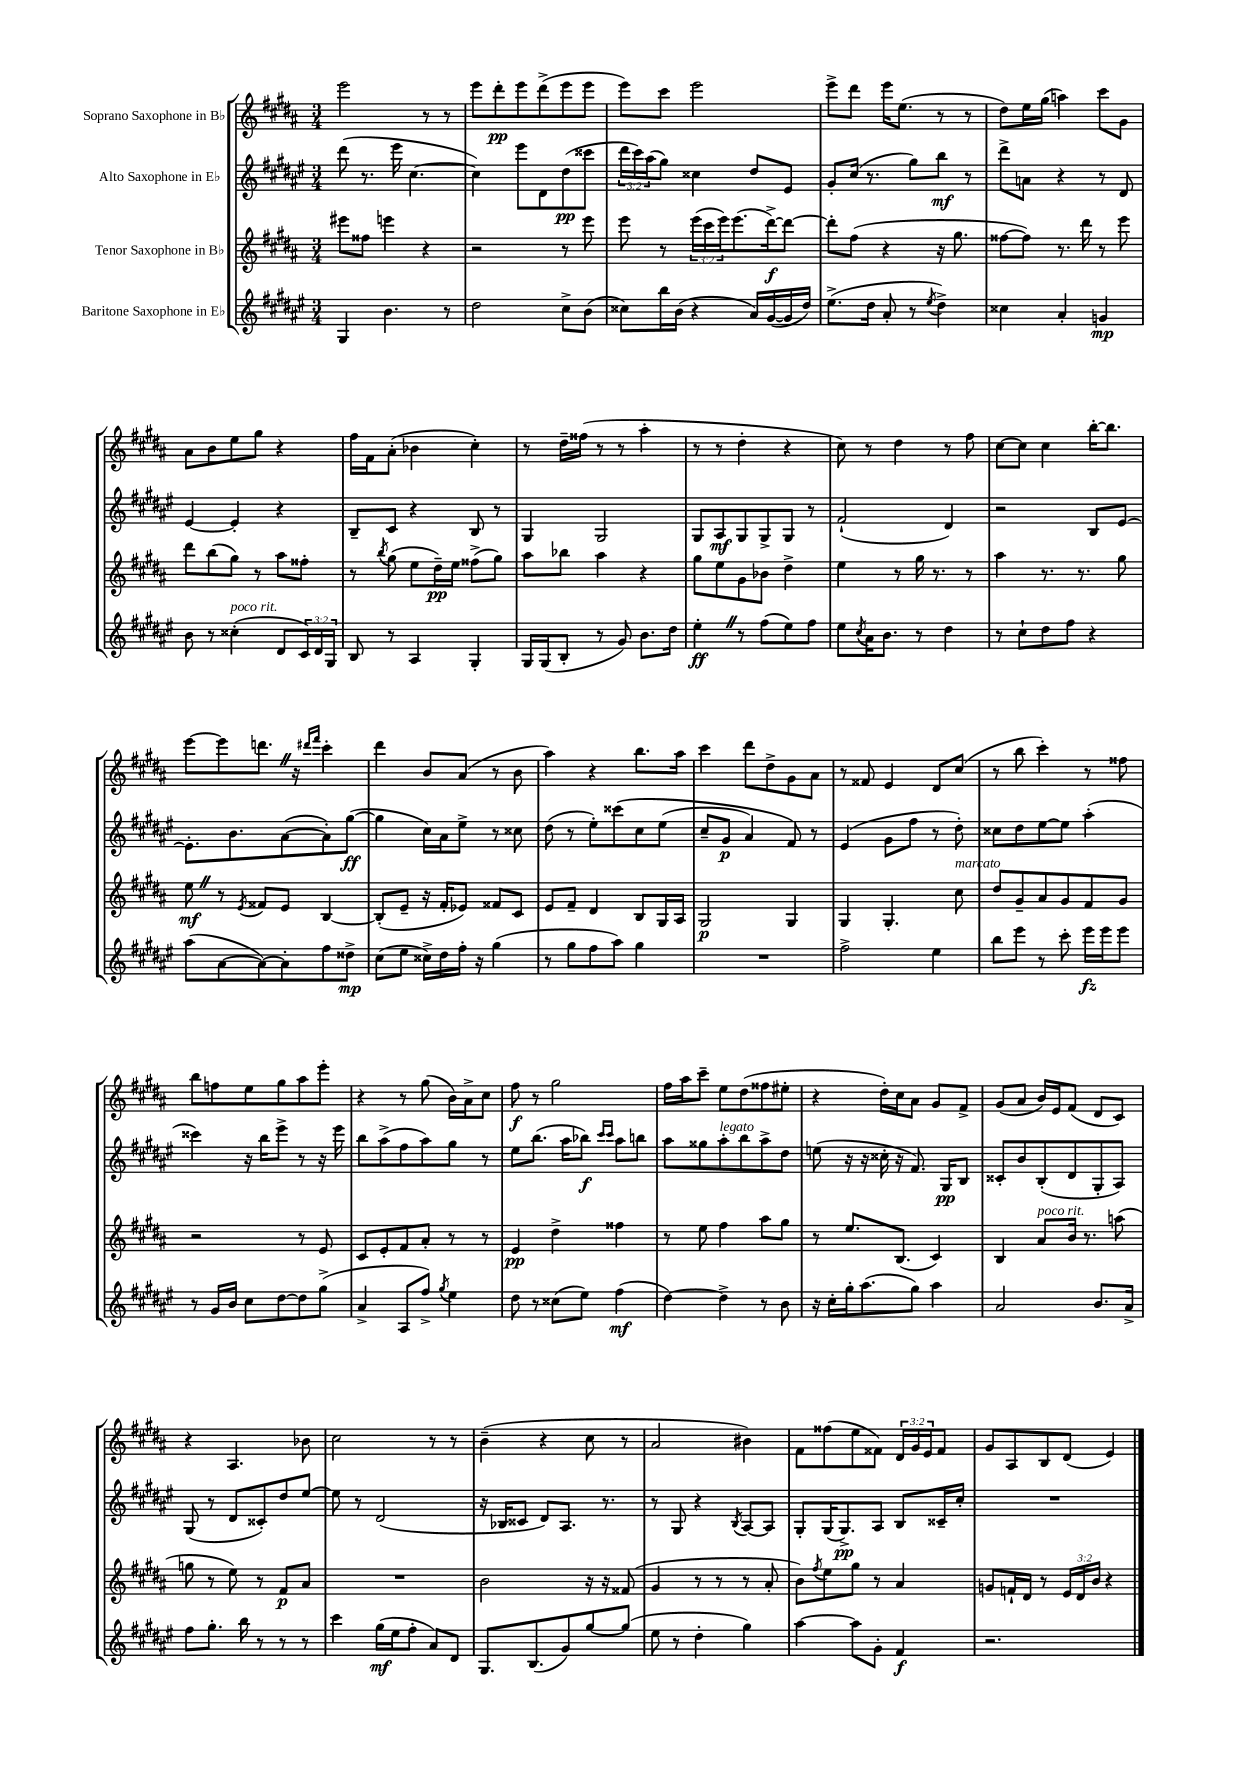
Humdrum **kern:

**kern	**kern	**kern	**kern
*staff4	*staff3	*staff2	*staff1
*clefG2	*clefG2	*clefG2	*clefG2
*k[f#c#g#d#a#e#]	*k[f#c#g#d#a#]	*k[f#c#g#d#a#e#]	*k[f#c#g#d#a#]
*M3/4	*M3/4	*M3/4	*M3/4
4G#	8eee#	(8ddd#	2eee
.	8ff##	8.r	.
4.b	4eee	.	.
.	.	16eee#	.
.	.	[4.cc#	.
.	4r	.	8r
8r	.	.	8r
=	=	=	=
2dd#	2r	4cc#])	8eee
.	.	.	8ddd#'
.	.	8eee#	8eee
.	.	8d#	(8ddd#^
8cc#^	8r	(8dd#	8eee
(8b	8eee	8ccc##	8eee
=	=	=	=
8cc##)	8eee	24ddd#	8eee)
.	.	24ccc#)	.
.	.	(24aa#	.
16bb	8r	8gg#)	8ccc#
(16b	.	.	.
4r	(24eee	4cc##	2eee
.	24ccc#	.	.
.	24eee)	.	.
.	(8.eee	.	.
16a#)	.	8dd#	.
([16g#	[16ddd#^)	.	.
16g#]	8ddd#_	8e#	.
16dd#)	.	.	.
=	=	=	=
(8.ee#^	8ddd#']	8g#'	8eee^
.	(8ff#	(16cc#	8ddd#
16dd#	.	8.r	.
8a#'	4r	.	16eee
.	.	.	(8.ee
8r	.	8gg#)	.
8qee#	.	.	.
4dd#^)	16r	8bb	8r
.	8.gg#	.	.
.	.	8r	8r
=	=	=	=
4cc##	[8ff##	8ddd#^	8dd#)
.	8ff##])	8a	16ee
.	.	.	(16gg#
4a#'	8.r	4r	4aa)
.	16ddd#	.	.
4g	8r	8r	8ccc#
.	8eee	8d#	8g#
=	=	=	=
8b	8ddd#	[4e#	8a#
8r	(8bb	.	8b
(4cc##'	8gg#)	4e#']	8ee
.	8r	.	8gg#
8d#	8aa#	4r	4r
24c#)	8ff##'	.	.
24d#	.	.	.
24G#	.	.	.
=	=	=	=
8B	8r	8B~	16ff#
.	.	.	16f#
.	8qbb	.	.
8r	(8gg#	8c#	(8a#'
4A#	8ee	4r	4b-
.	16dd#~)	.	.
.	16ee	.	.
4G#'	(8ff##^	8B	4cc#')
.	8gg#)	8r	.
=	=	=	=
16G#	8aa#	4G#	8r
(16G#	.	.	.
8B'	8bb-	.	16dd#~
.	.	.	(16ff##
8r	4aa#	2G#	8r
8g#)	.	.	8r
8.b	4r	.	4aa#'
16dd#	.	.	.
=	=	=	=
4ee#'	8gg#	8G#	8r
.	8ee	8A#	8r
8r	8g#	8G#	4dd#'
(8ff#	8b-	8G#^	.
8ee#)	4dd#^	8G#	4r
8ff#	.	8r	.
=	=	=	=
8ee#	4ee	(2f#`	8cc#)
8qcc#	.	.	.
16a#	.	.	8r
8.b	.	.	.
.	8r	.	4dd#
8r	16gg#	.	.
.	8.r	.	.
4dd#	.	4d#)	8r
.	8r	.	8ff#
=	=	=	=
8r	4aa#	2r	[8cc#
8cc#`	.	.	8cc#]
8dd#	8.r	.	4cc#
8ff#	.	.	.
.	8.r	.	.
4r	.	8B	[16bb'
.	.	.	8.bb]
.	8gg#	[8e#	.
=	=	=	=
(8aa#	8ee	8.e#']	[8eee
[8a#	8r	.	8eee]
.	.	8.b	.
.	8qe	.	.
8a#_)	8f##	.	8.ddd
8a#']	8e	([8a#	.
.	.	.	16r
.	.	.	16qqddd#
.	.	.	16qqfff#
8ff#	[4B	8a#'])	4ccc#'
8dd##^	.	([8gg#	.
=	=	=	=
(8cc#	(8B']	4gg#]	4ddd#
8ee#	8e~	.	.
16cc##^)	16r	16cc#)	8b
16dd#	16f#'	16a#	.
16ff#'	8e-)	8ee#^	(8a#
16r	.	.	.
(4gg#	8f##	8r	8r
.	8c#	8cc##	8b
=	=	=	=
8r	8e	(8dd#	4aa#)
8gg#	8f#~	8r	.
8ff#	4d#	8ee#')	4r
8aa#)	.	&(8ccc##	.
4gg#	8B	8cc#	8.bb
.	16G#	(8ee#	.
.	16A#	.	16aa#
=	=	=	=
2.r	2G#	8cc#~	4ccc#
.	.	8g#	.
.	.	4a#)	8ddd#
.	.	.	8dd#^
.	4G#	8f#&)	8g#
.	.	8r	8a#
=	=	=	=
2ff#^	4G#	(4e#	8r
.	.	.	8f##
.	4.G#'	8g#	4e
.	.	8ff#	.
4ee#	.	8r	8d#
.	8cc#	8dd#')	(8cc#
=	=	=	=
8bb	8dd#	8cc##	8r
8eee#	8g#~	8dd#	8bb
8r	8a#	[8ee#	4ccc#')
8ccc#'	8g#	8ee#]	.
16eee#	8f#	(4aa#'	8r
16eee#	.	.	.
8eee#	8g#	.	8ff##
=	=	=	=
8r	2r	4ccc##)	8bb
16g#	.	.	8ff
16b	.	.	.
8cc#	.	16r	8ee
.	.	16bb	.
[8dd#	.	8eee#^	8gg#
8dd#]	8r	8r	8aa#
(8gg#^	8e	16r	8eee'
.	.	16eee#	.
=	=	=	=
4a#^	8c#	8bb	4r
.	8e'	(8aa#^	.
8A#	8f#	8ff#	8r
8ff#^)	8a#'	8aa#)	(8gg#
8qgg#	.	.	.
4ee#	8r	8gg#	16b)
.	.	.	16a#^
.	8r	8r	8cc#
=	=	=	=
8dd#	4e	8ee#	8ff#
8r	.	(8.bb	8r
(8cc##	4dd#^	.	2gg#
.	.	16aa#	.
8ee#)	.	8bb-)	.
.	.	16qqccc#	.
.	.	16qqccc#	.
(4ff#	4ff##	8aa#	.
.	.	8bb	.
=	=	=	=
[4dd#)	8r	8aa#	16ff#
.	.	.	16aa#
.	8ee	8gg##	8ccc#~
4dd#^]	4ff#	8aa#'	8ee
.	.	8bb	(8dd#
8r	8aa#	8aa#^	8ff##
8b	8gg#	8dd#	8ee#'
=	=	=	=
16r	8r	(8ee	4r
16cc#'	.	.	.
16gg#'	8.ee	16r	.
(8.aa#	.	16r	.
.	.	16cc##'	16dd#')
.	(8.B	16r	16cc#
8gg#)	.	8.f#)	8a#
4aa#	4c#)	.	8g#
.	.	16G#	.
.	.	8B	8f#^
=	=	=	=
2a#	4B	8c##'	(8g#
.	.	8b	8a#
.	8a#	(8B'	16b)
.	.	.	16e
.	16b	8d#	(8f#
.	8.r	.	.
8.b	.	8G#'	8d#
.	(8aa	8A#)	8c#)
16a#^	.	.	.
=	=	=	=
8ff#	8gg	(8G#	4r
8.gg#'	8r	8r	.
.	8ee)	8d#	4.A#
16bb	.	.	.
8r	8r	8c##')	.
8r	8f#	8dd#	.
8r	8a#	[8ee#	8b-
=	=	=	=
4ccc#	2.r	8ee#]	2cc#
.	.	8r	.
(16gg#	.	(2d#	.
16ee#	.	.	.
8ff#'	.	.	.
8a#)	.	.	8r
8d#	.	.	8r
=	=	=	=
8.G#	2b	16r	(4b~
.	.	16B-	.
.	.	8c##	.
(8.B	.	.	.
.	.	8d#)	4r
8g#)	.	8.A#	.
[8gg#	16r	.	8cc#
.	16r	8.r	.
(8gg#]	(8f##	.	8r
=	=	=	=
8ee#	4g#	8r	2a#
8r	.	8G#	.
4dd#'	8r	4r	.
.	8r	.	.
.	.	8qB	.
4gg#)	8r	[8A#	4b#)
.	8a#'	8A#]	.
=	=	=	=
[4aa#	8b)	8G#'	8f#
.	8qff#	.	.
.	8ee	(16G#	(8ff##
.	.	8.G#^)	.
8aa#]	8gg#	.	8ee
8g#'	8r	8A#	8f##)
4f#	4a#	8B	24d#
.	.	.	24g#
.	.	.	24e
.	.	16c##~	8f##
.	.	16cc#'	.
=	=	=	=
2.r	8g	2.r	8g#
.	16f`	.	8A#
.	16d#	.	.
.	8r	.	8B
.	24e	.	(8d#
.	24d#	.	.
.	24b	.	.
.	4r	.	4e)
==	==	==	==
*-	*-	*-	*-
